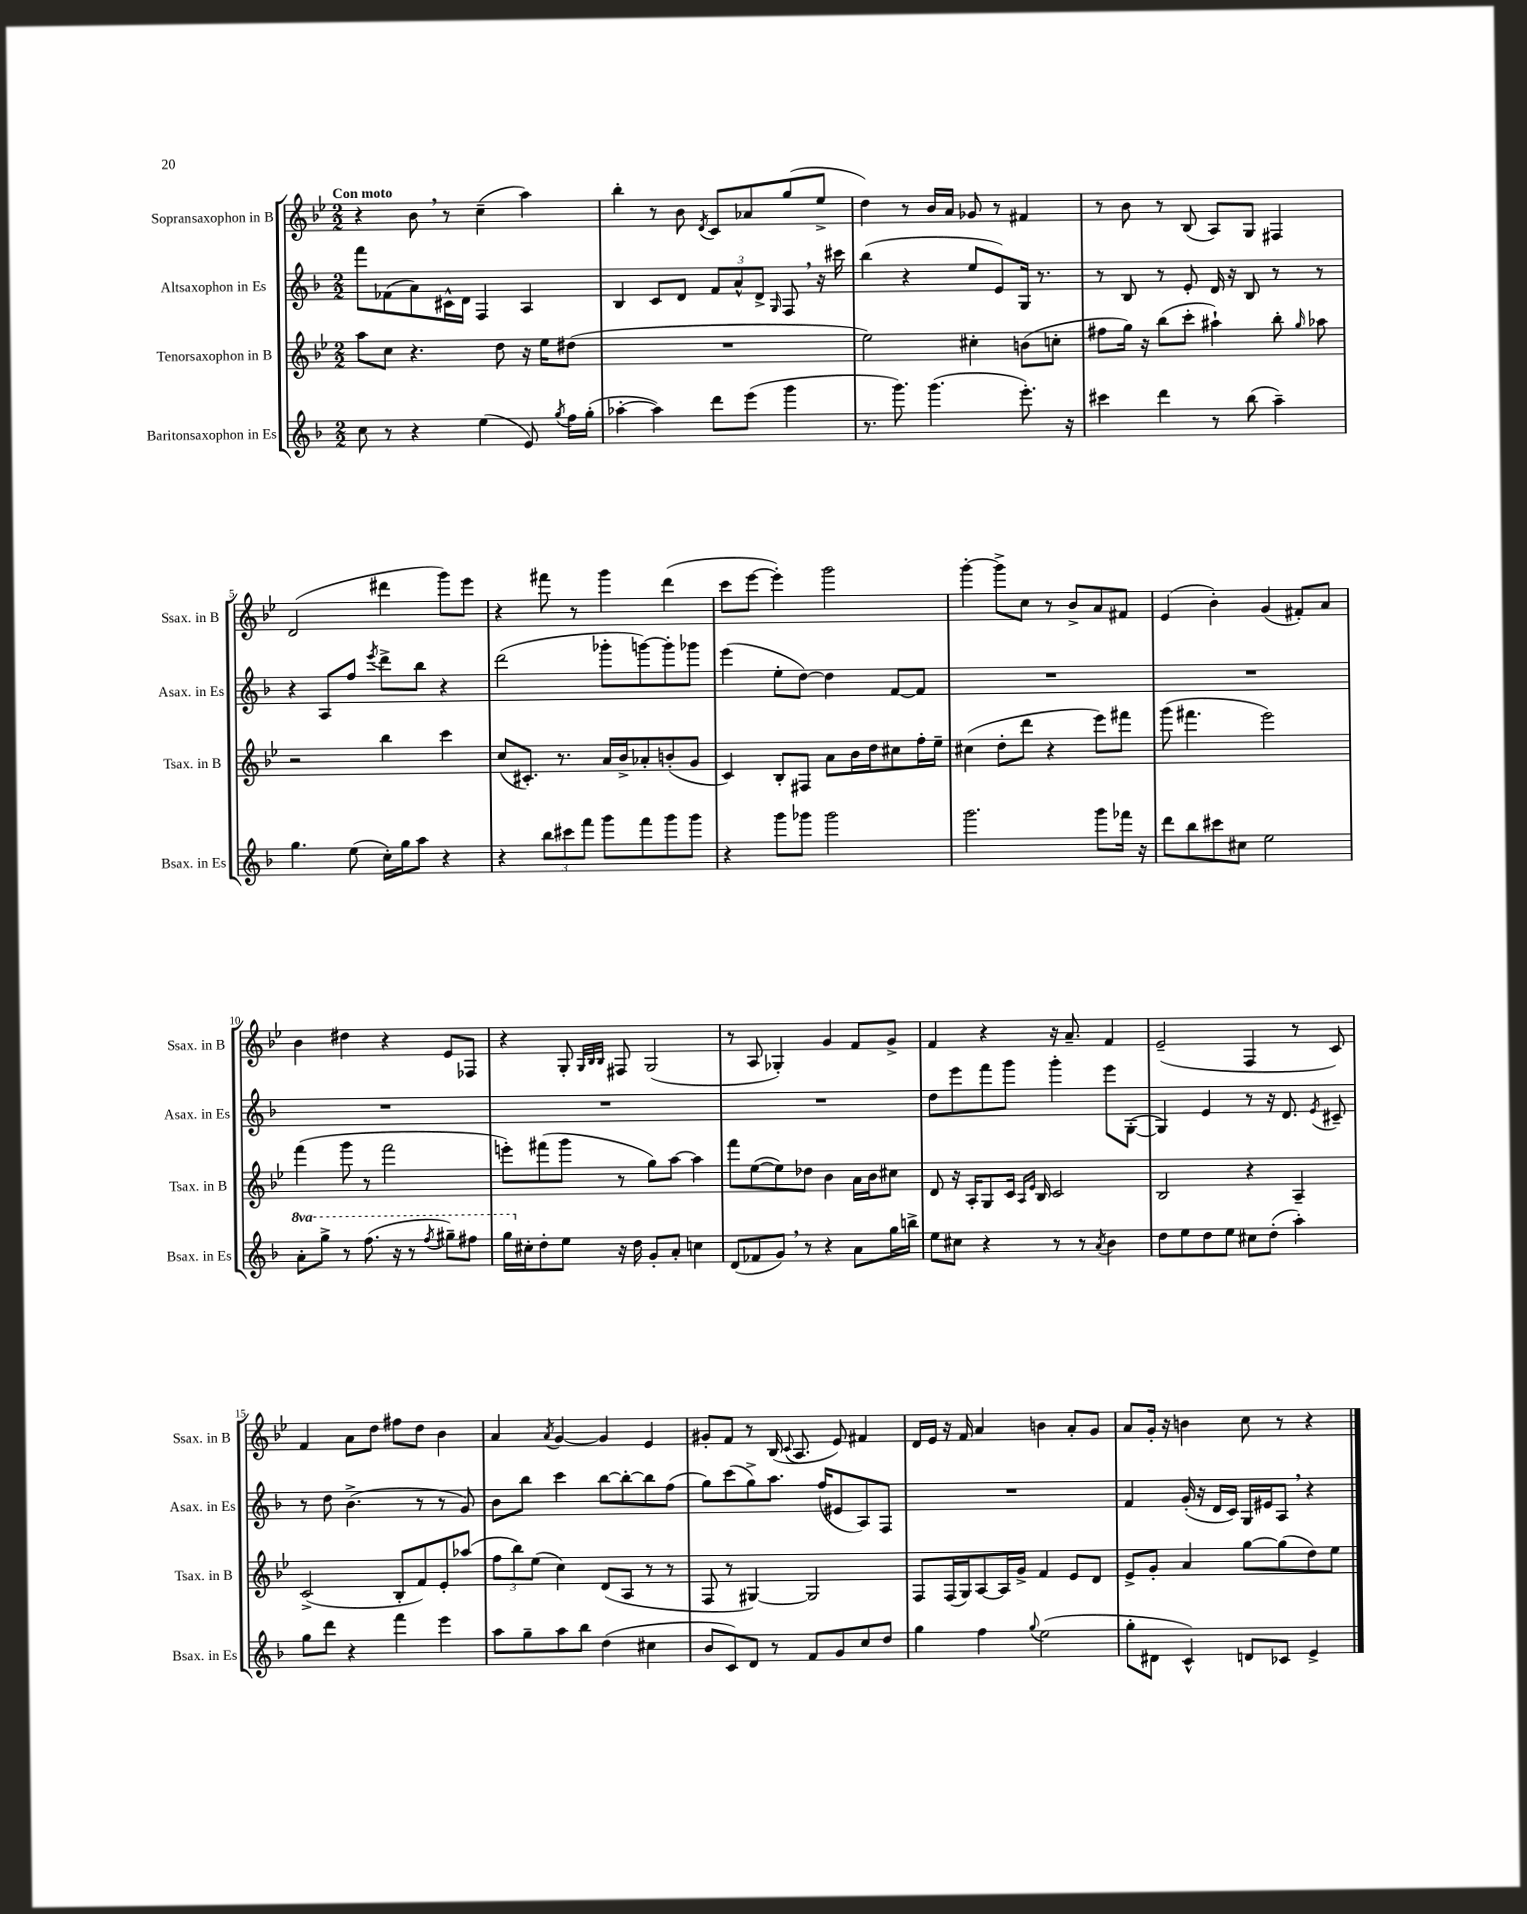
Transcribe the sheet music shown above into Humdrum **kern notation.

**kern	**kern	**kern	**kern
*staff4	*staff3	*staff2	*staff1
*clefG2	*clefG2	*clefG2	*clefG2
*k[b-]	*k[b-e-]	*k[b-]	*k[b-e-]
*M2/2	*M2/2	*M2/2	*M2/2
8cc\	8aa\L	8fff\L	4r
8r	8cc\J	(8f-\	.
4r	4.r	8a\)	8b-\
.	.	16c#^^\L	8r
.	.	16d\JJ	.
(4ee\	.	4F/	(4cc~\
.	8dd\	.	.
8e/)	16r	4A/	4aa\)
.	16ee-\LK	.	.
8qgg/	.	.	.
16ff\LL	(8dd#\J	.	.
(16gg'\JJ	.	.	.
=	=	=	=
[4aa-'\	1r	4B-/	4bb-'\
4aa-\])	.	8c/L	8r
.	.	8d/J	8b-\
.	.	.	8qd/
8ddd\L	.	12f/L	8c/L
.	.	12a^^/	.
(8eee\J	.	.	8a-/
.	.	12d^/J	.
.	.	16qqG/	.
4ggg\	.	8F/	(8gg/
.	.	16r	8ee-^/J
.	.	16ccc#\	.
=	=	=	=
8.r	2ee-\)	(4bb-\	4dd\)
8.ggg\)	.	.	.
.	.	4r	8r
(4.ggg\	.	.	16b-/LL
.	.	.	16a/JJ
.	4cc#'\	8ee/L	8g-/
.	.	8e/)	8r
8.eee'\)	(8b\L	16G/Jk	4f#/
.	.	8.r	.
.	8cc'\J	.	.
16r	.	.	.
=	=	=	=
4ccc#\	8ff#\L	8r	8r
.	16gg\Jk)	8B-/	8b-\
.	16r	.	.
4ddd\	(8bb-\L	8r	8r
.	8ccc'\J	8e'/	(8B-/
8r	4aa#`\)	16d/	8A/L)
.	.	16r	.
(8bb-\	.	8B-/	8G/J
4aa~\)	8bb-'\	8r	4F#/
.	16qqgg/	.	.
.	8aa-\	8r	.
=	=	=	=
4.gg\	2r	4r	(2d/
.	.	8A/L	.
(8ee\	.	8ff/J	.
.	.	8qeee/	.
16cc'\LL)	4bb-\	8ddd^\L	4ddd#\
16gg\J	.	.	.
8aa\J	.	8bb-\J	.
4r	4ccc\	4r	8ggg\L)
.	.	.	8eee-\J
=	=	=	=
4r	(8cc/L	(2ddd\	4r
.	8.c#'/J)	.	.
12bb-\L	.	.	8fff#\
.	8.r	.	.
12ccc#\	.	.	.
.	.	.	8r
12fff\J	.	.	.
8ggg\L	16a/LL	8ggg-'\L	4ggg\
.	16b-^/J	.	.
8fff\	8a-'/	[8ggg\)	.
8ggg\	(8b'/	8ggg'\]	(4ddd\
8ggg\J	8g/J	8ggg-\J	.
=	=	=	=
4r	4c/)	(4eee\	8ccc\L
.	.	.	[8eee-\J
8ggg\L	8B-'/L	8ee'\L	4eee-'\])
8ggg-\J	8F#/J	[8dd\J)	.
2ggg-\	8a\L	4dd\]	2ggg\
.	16b-\L	.	.
.	16dd\J	.	.
.	8cc#\	[8f/L	.
.	16ff'\L	8f/]J	.
.	16ee-~\JJ	.	.
=	=	=	=
2.ggg\	(4cc#\	1r	[4ggg'\
.	8dd'\L	.	8ggg^\]L
.	8ddd\J	.	8cc\J
.	4r	.	8r
.	.	.	8b-^/L
8ggg\L	8eee-\L)	.	8a/
16fff-\Jk	8fff#\J	.	8f#/J
16r	.	.	.
=	=	=	=
8ddd\L	(8ggg\	1r	(4e-/
8bb-\	4.fff#\	.	.
8ccc#\	.	.	4b-'\)
8cc#\J	.	.	.
2ee\	2eee-\)	.	(4g/
.	.	.	8f#'/L)
.	.	.	8a/J
=	=	=	=
8aa'\L	(4fff\	1r	4b-\
8ggg^\J	.	.	.
8r	8ggg\	.	4dd#\
(8.fff\	8r	.	.
.	2fff\	.	4r
16r	.	.	.
8r	.	.	.
8qfff/	.	.	.
8ggg#~\L)	.	.	8e-/L
8fff#\J	.	.	8F-/J
=	=	=	=
16ggg\LL	8eee'\L)	1r	4r
16cc#'\J	.	.	.
8dd'\	(8fff#\	.	.
8ee\J	8ggg\J	.	8G'/
.	.	.	32qqG/LLL
.	.	.	32qqB-/
.	.	.	32qqB-/JJJ
16r	8r	.	8F#/
16dd\	.	.	.
8g'/L	8gg\L)	.	(2G/
8a'/J	[8aa\J	.	.
4cc\	4aa\]	.	.
=	=	=	=
(8d/L	8fff\L	1r	8r
8f-/	([8ee-\	.	8A/
8g/J)	8ee-\])	.	4G-'/)
8r	8dd-\J	.	.
4r	4b-\	.	4g/
8a\L	16a\LL	.	8f/L
.	16b-\J	.	.
16gg\L	8cc#\J	.	8g^/J
16bb^\JJ	.	.	.
=	=	=	=
8ee\L	8d/	8dd\L	4f/
8cc#\J	16r	8eee\	.
.	16A'/LK	.	.
4r	8G/	8fff\	4r
.	16c/Jk	8ggg\J	.
.	16qqA/LL	.	.
.	16qqe-/JJ	.	.
.	16B-/	.	.
8r	2c/	4ggg'\	16r
.	.	.	8.a~/
8r	.	.	.
8qa/	.	.	.
4b-\	.	8eee\L	4f/
.	.	([8G'\J	.
=	=	=	=
8dd\L	2B-/	4G/])	(2e-~/
8ee\	.	.	.
8dd\	.	4e/	.
8ee\J	.	.	.
8cc#\L	4r	8r	4F/
(8dd'\J	.	16r	.
.	.	8.d/	.
4aa'\)	4A~/	.	8r
.	.	8qe/	.
.	.	8c#~/	8c/)
=	=	=	=
8gg\L	(2c^/	8r	4f/
8ddd\J	.	8dd\	.
4r	.	(4.b-^\	8a\L
.	.	.	8dd\J
4fff\	8B-'/L	.	8ff#\L
.	8f/)	8r	8dd\J
4eee\	8e-'/	8r	4b-\
.	(8aa-/J	8g/)	.
=	=	=	=
8aa\L	12ff\L	8b-\L	4a/
.	12bb-\)	.	.
8gg~\	.	8bb-\J	.
.	(12ee-\J	.	.
.	.	.	8qa/
8aa\	4cc\)	4ccc\	[4g/
8bb-\J	.	.	.
(4dd\	(8d/L	[8bb-\L	4g/]
.	8A/J	8bb-'\_	.
4cc#\	8r	8bb-\]	4e-/
.	8r	(8ff\J	.
=	=	=	=
8b-/L	8F/	8gg\L)	8g#'/L
8c/)	8r	(8ccc\	8f/J
8d/J	[4G#/)	8gg^\)	8r
8r	.	8.aa\J	(16B-/
.	.	.	8qqc/
.	.	.	8.A/
8f/L	2G#/]	.	.
.	.	(16ff/LK	.
8g/	.	8e#/	8e-/)
8cc/	.	8A/)	4f#/
8dd/J	.	8F/J	.
=	=	=	=
4gg\	8F/L	1r	16d/LL
.	.	.	16e-/JJ
.	(16F/L	.	16r
.	16G/J)	.	16f/
4ff\	[8A/	.	4a/
.	16A/]L	.	.
.	16g^/JJ	.	.
8qqgg/	.	.	.
(2ee\	4f/	.	4b\
.	8e-/L	.	8a'/L
.	8d/J	.	8g/J
=	=	=	=
8gg'\L	8e-^/L	4f/	8a/L
8d#\J	8g'/J	.	16g'/Jk
.	.	.	16r
4c^^/)	4a/	(16g'/	4b\
.	.	16r	.
.	.	16d/LL	.
.	.	16c/JJ)	.
8d/L	[8gg\L	16G/LL	8cc\
.	.	16e#/J	.
8c-/J	(8gg\]	8A/J	8r
4e^/	8dd\)	4r	4r
.	8ee-\J	.	.
==	==	==	==
*-	*-	*-	*-
